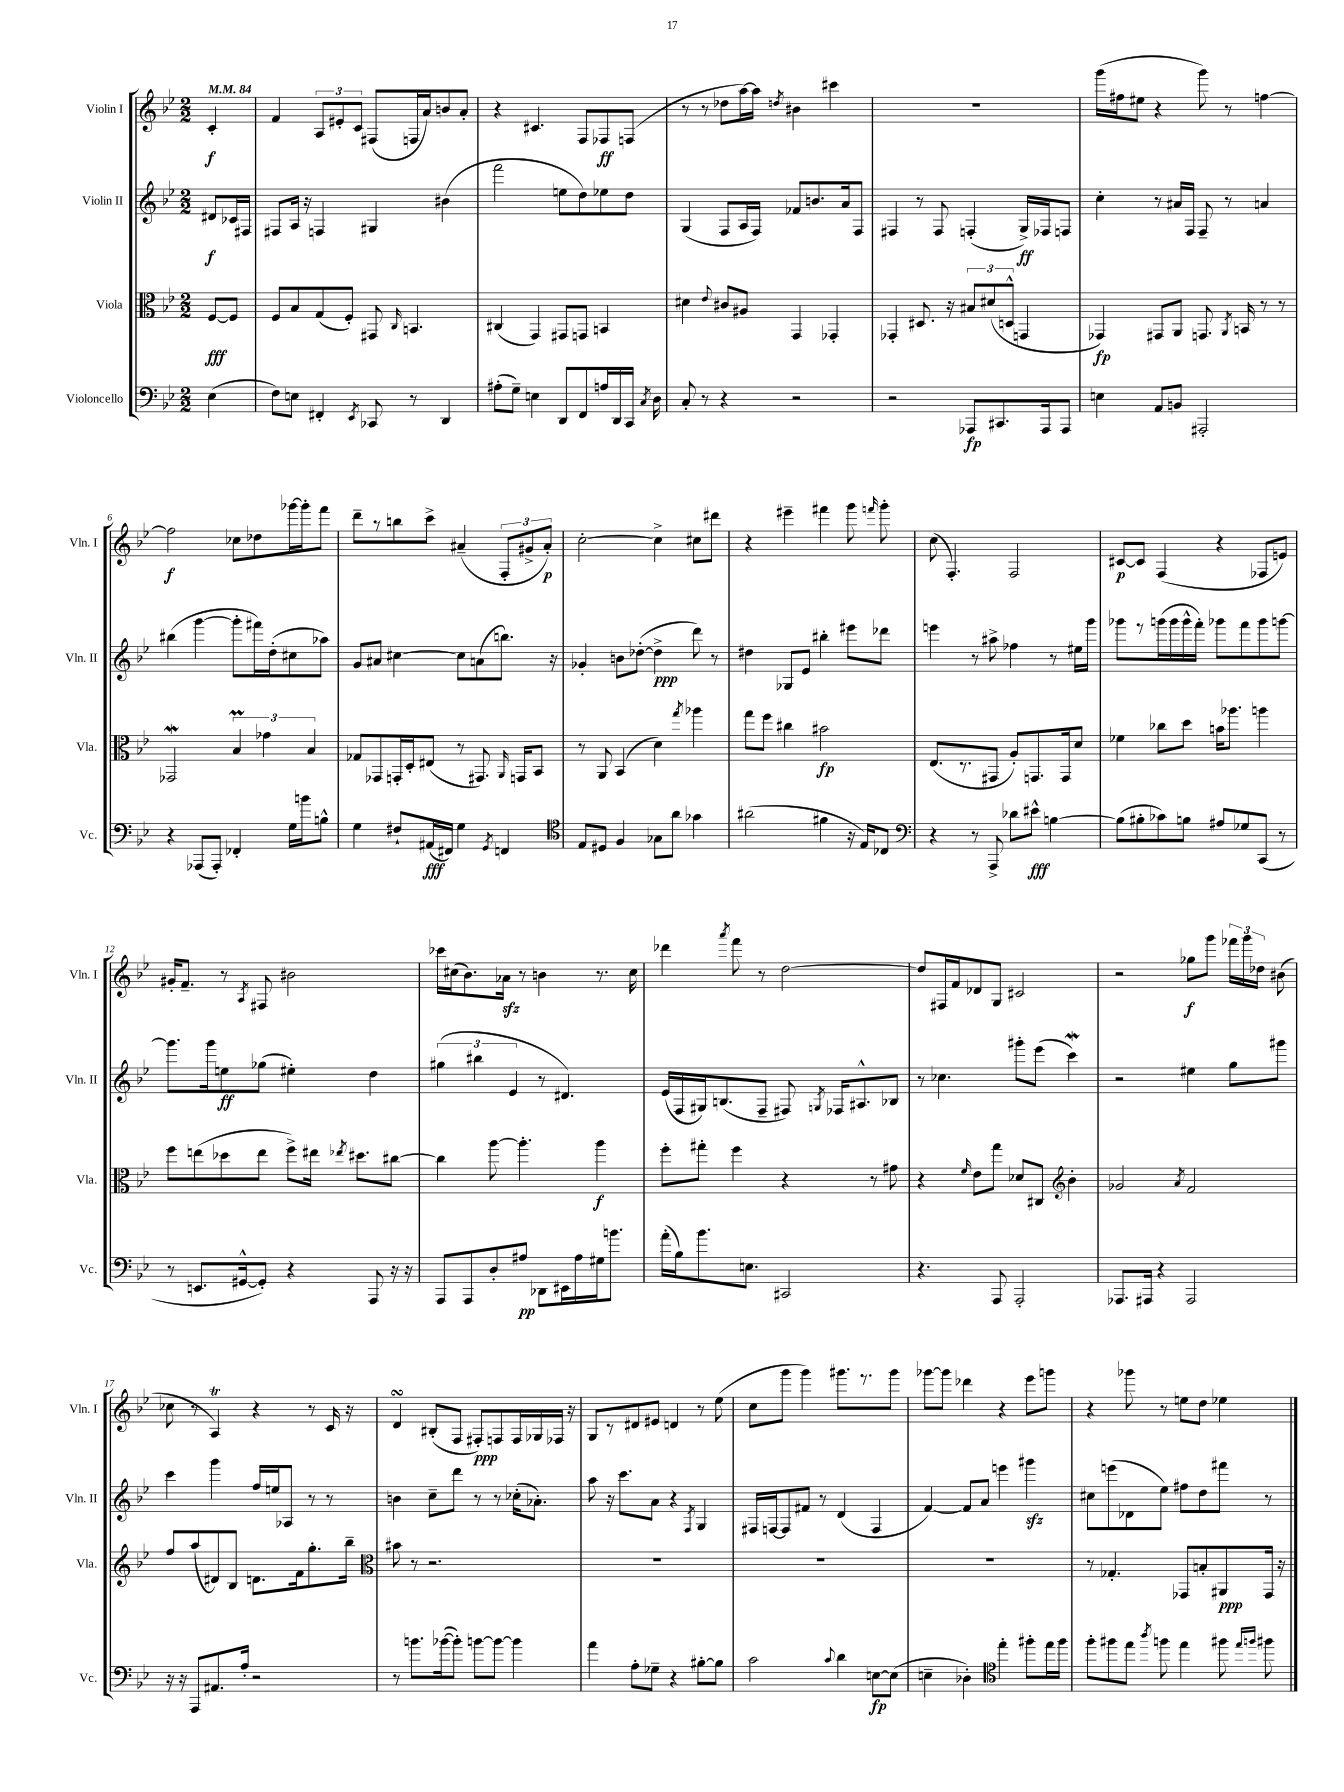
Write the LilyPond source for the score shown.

<<
\new StaffGroup <<
\new Staff = "s0" \with { instrumentName = "Violin I" shortInstrumentName = "Vln. I" } {
    \clef treble \key bes \major \numericTimeSignature \time 2/2 \partial 4 \tempo 4 = 84
    \autoBeamOff c'4-.\f |
    f'4 \tuplet 3/2 { a8[ eis'8-. c'8] } fis8[( f16 a'16) b'8 a'8]-. |
    r4 cis'4. f8[ fes8\ff f8]( |
    r8 r8 des''8[ a''16~) a''16] \acciaccatura { d''8 } bis'4 cis'''4 |
    R1 |
    g'''16[( fis''16 eis''8] r4 g'''8) r8 f''4~ |
    f''2\f ces''8[ des''8 ges'''16~ ges'''16-. f'''8] |
    d'''8[-- r8 b''8 c'''8]-> ais'4--( \tuplet 3/2 { f8[-. gis'8-> ais'8]-.\p) } |
    c''2~-. c''4-> cis''8[ dis'''8] |
    r4 eis'''4-- fis'''4 g'''8 \grace { f'''16 } g'''8-. |
    c''8( f4.-.) f2 |
    cis'8[~\p cis'8] f4( r4 fes8[ e'8]) |
    gis'16[-. f'8.]-- r8 \acciaccatura { a8 } fis8 bis'2 |
    ces'''16[ cis''16( bes'8.) aes'16]\sfz r8 b'4 r8. cis''16 |
    des'''4 \acciaccatura { a'''8 } f'''8 r8 d''2~ |
    d''8[ fis16 f'16 des'8 g8] cis'2 |
    r2 ges''8[\f g'''8] \tuplet 3/2 { fes'''16[ g'''16 des''16] } bis'8( |
    ces''8 r8 a4\trill) r4 r8 c'16 r16 |
    d'4\turn bis8[-.( f8] fis8[-.\ppp) f8 f16 ges16 fes16] r16 |
    g8[ r8 dis'8 eis'8] d'4 r8 ees''8( |
    c''8[ g'''8] g'''4) gis'''8.[ r8. gis'''8] |
    ges'''8[~ ges'''8] des'''4 r4 ees'''8[ g'''8] |
    r4 ges'''8 r8 e''8[ d''8] ees''4 \bar "|." |
}
\new Staff = "s1" \with { instrumentName = "Violin II" shortInstrumentName = "Vln. II" } {
    \clef treble \key bes \major \numericTimeSignature \time 2/2 \partial 4
    \autoBeamOff dis'8[\f ces'16 fis16] |
    fis8[ a16] r16 f4 gis4 bis'4( |
    f'''2 e''8[ d''8) ees''8 d''8] |
    g4( f8[ a16 f16]) fes'8[ b'8. a'16 f8] |
    fis4 r8 fis8 f4-.( g16[->\ff) fes16 f8] |
    c''4-. r8 ais'16[ f16] f8-- r8 a'4 |
    bis''4( g'''4~ g'''8[-. fis'''16) d''16-.( cis''8 aes''8]) |
    g'8[ ais'8] cis''4~ cis''8[ a'8( b''8.]) r16 |
    ges'4-. b'8[ des''8]~-.( des''4->\ppp d'''8) r8 |
    dis''4 ges8[ ees'8] bis''4-. eis'''8[ des'''8] |
    e'''4 r8 ais''8-> fes''4 r8 eis''16[ g'''16] |
    ges'''8[ r8 g'''16( g'''16 g'''16-^ f'''16]-.) ges'''8[ f'''8 ges'''8 g'''8]~ |
    g'''8.[ g'''16 e''8\ff ges''8]( eis''4-.) d''4 |
    \tuplet 3/2 { gis''4( bis''4 ees'4 } r8 dis'4.) |
    ees'16[( f16 gis16) b8.( f8]-- fis8) \acciaccatura { g8 } fes16[ ais8.-^ bes8] |
    r8 ces''4. gis'''8[-. ees'''8]( c'''4\mordent) |
    r2 eis''4 g''8[ gis'''8] |
    c'''4 g'''4 f''16[ e''16 aes8] r8 r8 |
    b'4 c''8[-- d'''8] r8 r8 ces''16[-.( aes'8.]-.) |
    a''8 r16 c'''8.[ a'8] r4 \acciaccatura { f8 } g4 |
    fis16[ f16~ f8 fis'8] r8 d'4( f4 |
    f'4~) f'8[ a'8] e'''4 gis'''4\sfz |
    cis''8[ e'''8( des'8 ees''8]) fis''8[ d''8 fis'''8] r8 \bar "|." |
}
\new Staff = "s2" \with { instrumentName = "Viola" shortInstrumentName = "Vla." } {
    \clef alto \key bes \major \numericTimeSignature \time 2/2 \partial 4
    \autoBeamOff f8[~\fff f8] |
    f8[ bes8 g8( f8]-.) gis,8 \grace { c16 } b,4. |
    cis4( g,4) gis,8[ g,8] b,4 |
    dis'4 \appoggiatura { ees'8 } cis'8[ ais8] g,4 ges,4-. |
    ges,4-. dis8. r16 \tuplet 3/2 { bis8[ dis'8( d8]-^ } g,4 |
    ges,4\fp) gis,8[ a,8] g,8. \acciaccatura { a,8 } b,16 r8 r8 |
    ges,2\mordent \tuplet 3/2 { bes4\prall ges'4 bes4 } |
    ges8[ ges,8 g,16-. d16-. eis8]( r8 gis,8.) \grace { a,16 } g,16[ bes,8] |
    r8 a,8 bes,4( d'4) \acciaccatura { g''8 } aes''4 |
    g''8[ f''8] cis''4 bis'2\fp |
    ees8.[( r8. gis,8] a8[-.) g,8. g,16 d'8] |
    fes'4 ces''8[ d''8] b'16[ aes''8.] a''4 |
    f''8[ e''8( des''8 e''8] f''8[->) eis''16] \acciaccatura { ees''8 } dis''8.[ cis''8]~ |
    cis''4 a''8~ a''4.-. a''4\f |
    f''8[-. gis''8]-. f''4 r4 r8 gis'8 |
    r4 \grace { f'16 } ees'8[ g''8] des'8[ cis8] \clef treble bes'4-. |
    ges'2 \acciaccatura { a'8 } f'2 |
    f''8[ a''8( dis'8) bes8] d'8.[ f'16 g''8.-. bes''16]-- |
    \clef alto bis'8 r8 r2. |
    R1 |
    R1 |
    R1 |
    r8 ges4.-. ges,8[ b8-. ais,8\ppp ges,16] r16 \bar "|." |
}
\new Staff = "s3" \with { instrumentName = "Violoncello" shortInstrumentName = "Vc." } {
    \clef bass \key bes \major \numericTimeSignature \time 2/2 \partial 4
    \autoBeamOff ees4( |
    f8[) e8] fis,4-. \acciaccatura { ees,8 } ces,8 r8 d,4 |
    ais8[-.( g8]--) e4 d,8[ f,8 a16 d,16 c,16] \acciaccatura { c8 } d16 |
    c8-. r8 r4 r2 |
    r2 aes,,8[\fp cis,8. aes,,16 aes,,8] |
    e4 a,8[ b,8] ais,,2-. |
    r4 aes,,8[( aes,,8]-.) fes,4-. g16[ b'16 b8]-^ |
    g4 fis8[-! ais,16\fff( fis,16]) g4 \acciaccatura { g,8 } f,4 |
    \clef tenor ees8[ dis8] f4 ges8[ a'8] ges'4 |
    ais'2( fis'4 r16 ees16[) ces8] |
    \clef bass r4 r8 a,,8-> des'8[ eis'8]-^\fff b4~ |
    b8[( bis8-. ces'8) b8] ais8[ ges8 c,8]( r8 |
    r8 e,8.[ gis,16~-^ gis,8]-.) r4 a,,8 r16 r16 |
    a,,8[ a,,8 d8-. ais8]\pp des,8[ eis,16 ais16 gis16 b'8.] |
    a'16[-.( bes16) bes'8. e8.] cis,2 |
    r4. a,,8 a,,2-. |
    aes,,8.[ ais,,16] r4 ais,,2 |
    r16 r16 a,,8[ ais,8. a16]-. r2 |
    r8 b'8.[ bes'16~( bes'8]-.) b'8[~ b'8]~ b'4 |
    a'4 a8[-. ges8]-- r4 bis8[~-. bis8] |
    c'2 \appoggiatura { c'8 } d'4 e8[~\fp e8]( |
    e4-- des4-.) \clef tenor ees''4-. fis''8[-. ees''16 fis''16] |
    f''8[-. fis''8 ees''8] \acciaccatura { a''8 } f''8 ees''4 fis''8 \grace { ees''16[ f''16] } fis''8 \bar "|." |
}
>>
>>
